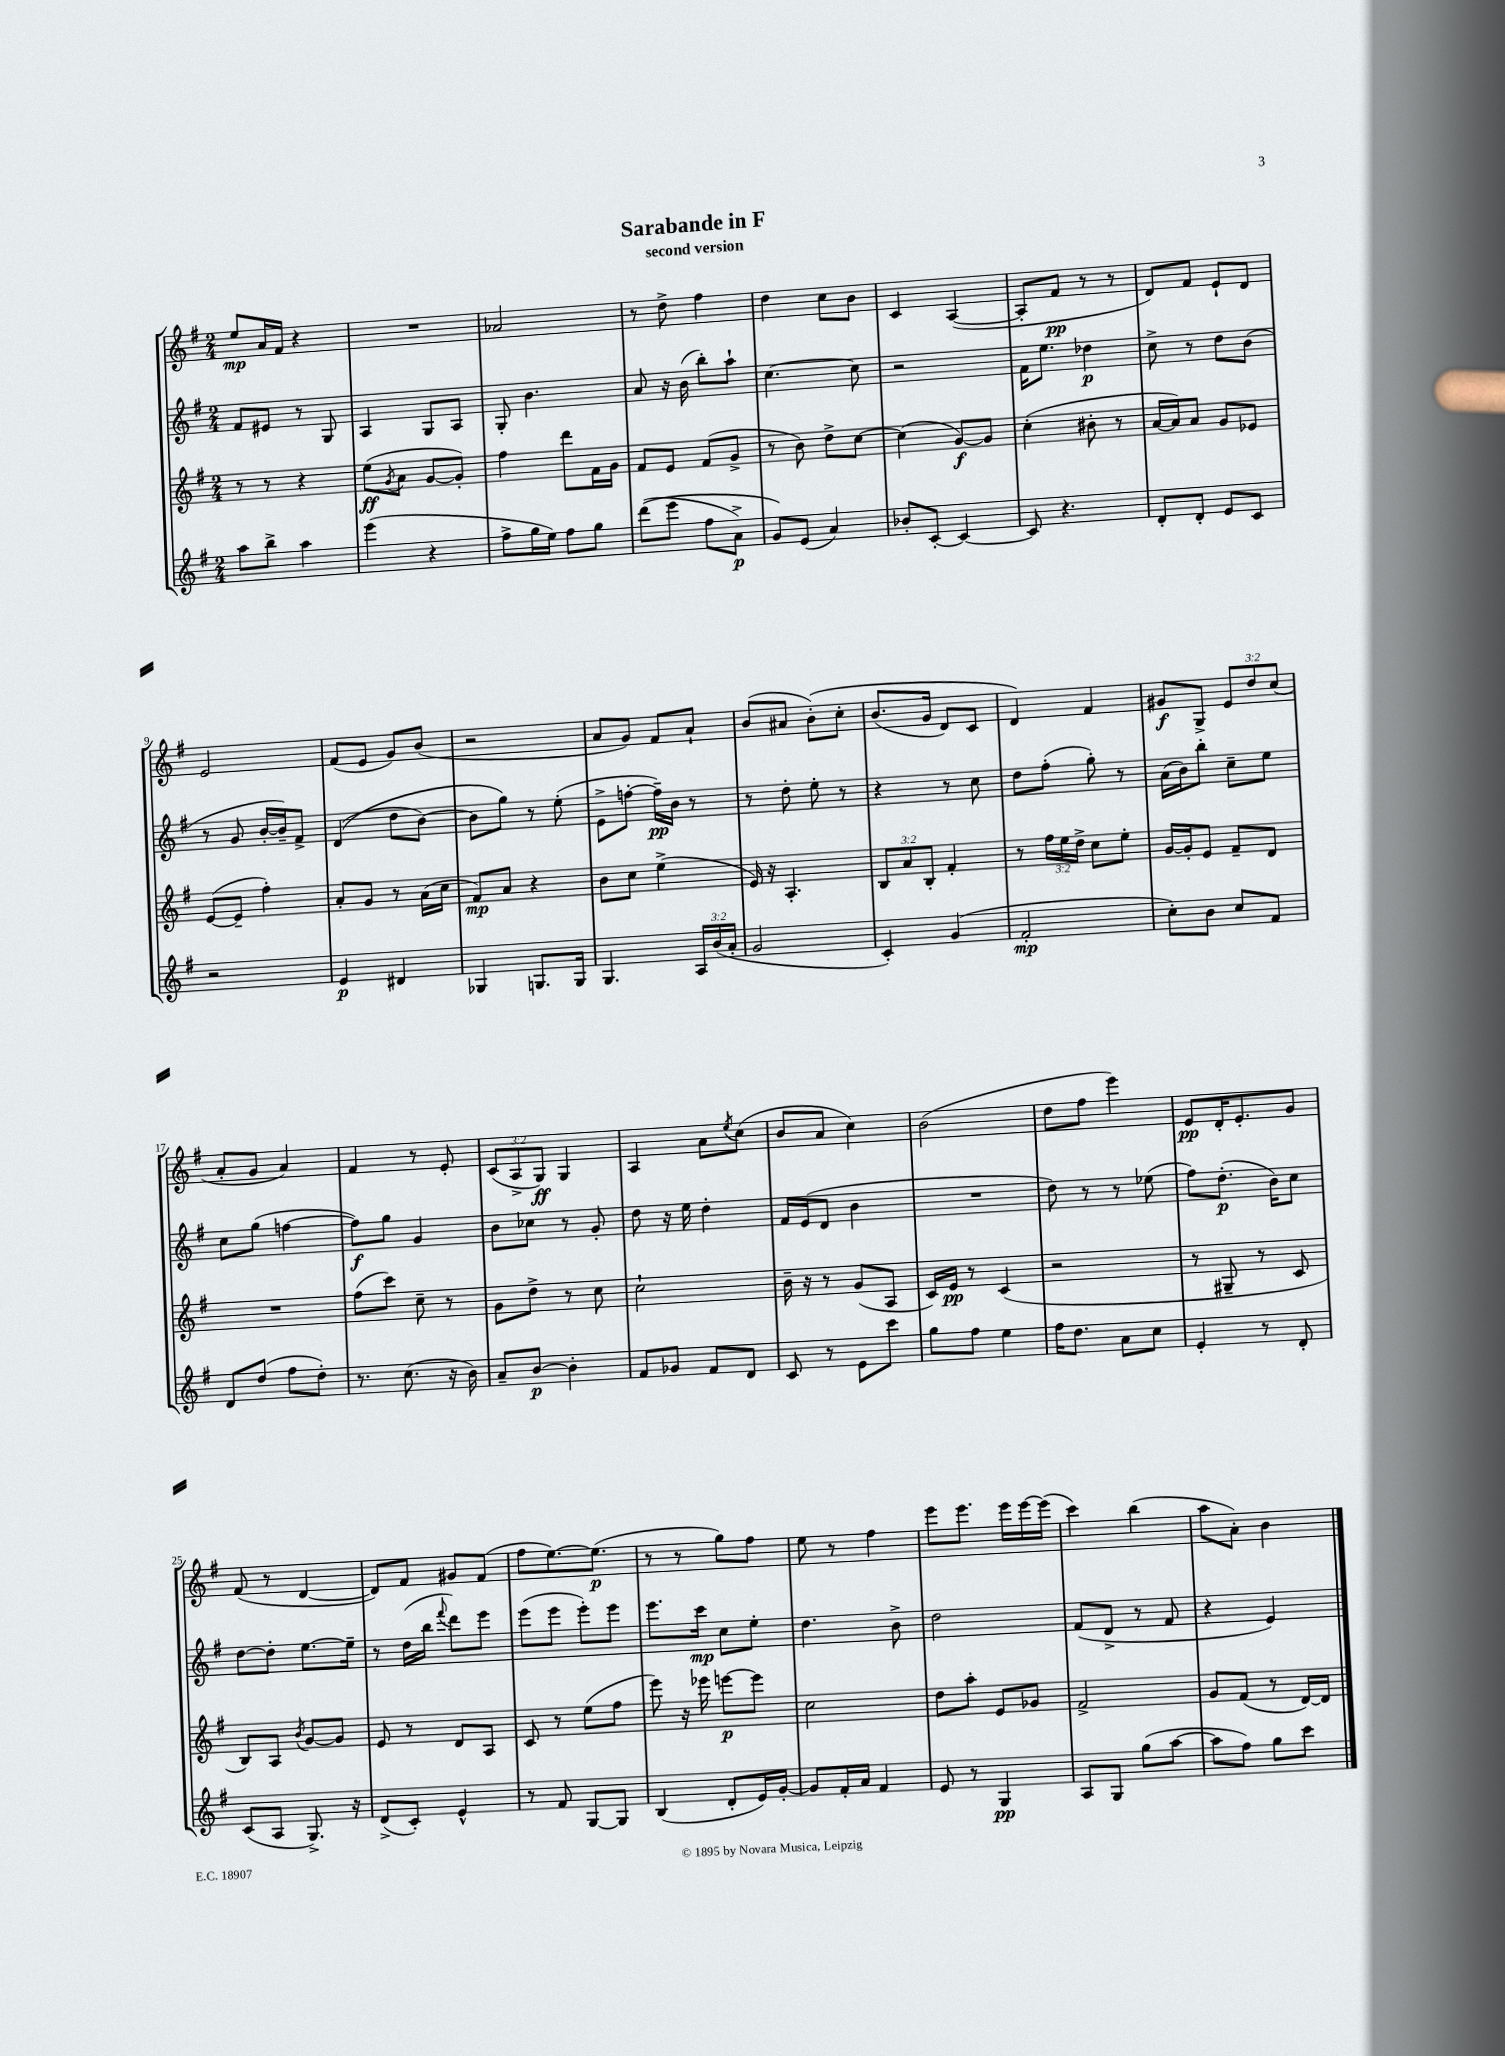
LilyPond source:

\header { title = "Sarabande in F" subtitle = "second version" }
<<
\new StaffGroup <<
\new Staff = "s0" {
    \clef treble \key g \major \numericTimeSignature \time 2/4 \override Staff.TupletNumber.text = #tuplet-number::calc-fraction-text
    e''8\mp a'16 fis'16 r4 |
    R2 |
    aes'2 |
    r8 d''8-> fis''4 |
    d''4 c''8 b'8 |
    c'4 a4~( |
    a8-. fis'8\pp r8 r8 |
    d'8) fis'8 e'8-! d'8 |
    e'2 |
    fis'8( e'8 g'8) b'8( |
    r2 |
    a'8 g'8) fis'8 a'8-! |
    b'8( ais'8 b'8-.)\( c''8-. |
    b'8.( g'16 d'8) c'8 |
    d'4\) fis'4 |
    gis'8\f g8-> \tuplet 3/2 { e'8 d''8 c''8( } |
    a'8-. g'8 a'4) |
    fis'4 r8 e'8-. |
    \tuplet 3/2 { c'8( a8-> g8\ff) } g4 |
    a4 a'8 \acciaccatura { e''8 } c''8( |
    b'8 a'8 c''4) |
    b'2( |
    d''8 fis''8 e'''4) |
    e'8\pp d'16-. e'8.-. g'8 |
    fis'8( r8 d'4~ |
    d'8) fis'8 gis'8 fis'8( |
    fis''8 e''8.~) e''8.\p( |
    r8 r8 g''8) fis''8 |
    e''8 r8 fis''4 |
    e'''8 e'''8. e'''16 e'''16~ e'''16( |
    c'''4) b''4( |
    a''8 a'8-.) b'4 \bar "|." |
}
\new Staff = "s1" {
    \clef treble \key g \major \numericTimeSignature \time 2/4
    fis'8 eis'8 r8 g8 |
    a4 g8 a8 |
    g8-. b'4. |
    a'8 r16 b'16( b''8-.) a''8-! |
    c''4.~ c''8 |
    r2 |
    fis'16 e''8. des''4\p |
    c''8-> r8 d''8 b'8( |
    r8 g'8 b'16~-. b'16--) fis'8-> |
    d'4(\( d''8 b'8~) |
    b'8 g''8\) r8 e''8-.( |
    e'8-> f''8~-. f''16--\pp) b'16 r8 |
    r8 d''8-. e''8-. r8 |
    r4 r8 c''8 |
    d''8 fis''8-.( g''8-.) r8 |
    a'16( b'16) b''8-. c''8-- e''8 |
    c''8 g''8( f''4~ |
    f''8\f) g''8 g'4 |
    b'8 ces''8 r8 g'8-. |
    d''8 r16 e''16 d''4-. |
    fis'16 e'16( d'8 b'4 |
    R2 |
    d''8) r8 r8 ees''8( |
    fis''8) d''8.-.\p( b'16) c''8 |
    d''8~ d''8-. e''8.~ e''16-- |
    r8 d''16( b''16 \appoggiatura { fis'''8 } d'''8) e'''8 |
    e'''8( e'''8 e'''8-.) e'''8 |
    e'''8. c'''16\mp c''8 e''8-. |
    d''4. b'8-> |
    d''2 |
    fis'8( d'8-> r8 fis'8 |
    r4 e'4) \bar "|." |
}
\new Staff = "s2" {
    \clef treble \key g \major \numericTimeSignature \time 2/4 \override Staff.TupletNumber.text = #tuplet-number::calc-fraction-text
    r8 r8 r4 |
    e''8\ff( \acciaccatura { g'8 } a'8 g'8~ g'8-.) |
    fis''4 d'''8 fis'16 g'16 |
    fis'8 e'8 fis'8( g'8-> |
    r8 b'8) d''8-> c''8~ |
    c''4( g'8~\f) g'8 |
    c''4-.( bis'8-. r8 |
    a'16~ a'16) a'8 g'8 ees'8 |
    e'8~( e'8-- fis''4-.) |
    a'8-. g'8 r8 a'16( c''16 |
    fis'8\mp) a'8 r4 |
    b'8 c''8 e''4->( |
    e'16) r16 a4.-. |
    \tuplet 3/2 { b8 a'8 b8-. } fis'4-. |
    r8 \tuplet 3/2 { fis''16 e''16 d''16-> } c''8 e''8-. |
    g'16~ g'16-. e'8 fis'8-- d'8 |
    R2 |
    fis''8( c'''8) c''8-- r8 |
    g'8 d''8-> r8 c''8 |
    c''2-! |
    b'16-- r16 r8 g'8( a8 |
    c'16) e'16\pp r8 c'4( |
    r2 |
    r8 gis8-- r8 c'8 |
    b8) a8 \acciaccatura { b'8 } g'8~ g'8 |
    e'8 r8 d'8 a8 |
    c'8 r8 e''8( fis''8 |
    e'''8) r16 ees'''16 e'''8~\p e'''8 |
    c''2 |
    d''8 a''8-. e'8 ges'8 |
    fis'2-> |
    g'8 fis'8( r8 d'16~) d'16 \bar "|." |
}
\new Staff = "s3" {
    \clef treble \key g \major \numericTimeSignature \time 2/4 \override Staff.TupletNumber.text = #tuplet-number::calc-fraction-text
    a''8 b''8-> a''4 |
    e'''4( r4 |
    fis''8-> g''16 e''16) fis''8 g''8 |
    d'''8(\( e'''8 fis''8 a'8->\p) |
    g'8\) e'8( a'4) |
    bes'8-. c'8~-. c'4~ |
    c'8 r4. |
    d'8-. d'8-. e'8 c'8 |
    r2 |
    e'4\p dis'4 |
    ges4 g8. g16 |
    g4. \tuplet 3/2 { a16 b'16( a'16-. } |
    g'2 |
    c'4-.) g'4( |
    fis'2-.\mp |
    c''8-.) b'8 c''8 fis'8 |
    d'8 d''8( fis''8 d''8-.) |
    r8. c''8.( r16 b'16) |
    a'8-- b'8~\p b'4-. |
    fis'8 ges'8 fis'8 d'8 |
    c'8 r8 e'8 c'''8 |
    g''8 fis''8 e''4 |
    fis''16 d''8. a'8 c''8 |
    e'4-. r8 d'8-. |
    c'8( a8 g8.->) r16 |
    d'8->( c'8-.) e'4-^ |
    r8 fis'8 g8~ g8 |
    b4( d'8-. e'16) g'16~-. |
    g'8 fis'16-. a'16 fis'4 |
    e'8 r8 g4\pp |
    a8 g8 g''8( a''8~ |
    a''8 fis''8) g''8 c'''8 \bar "|." |
}
>>
>>
